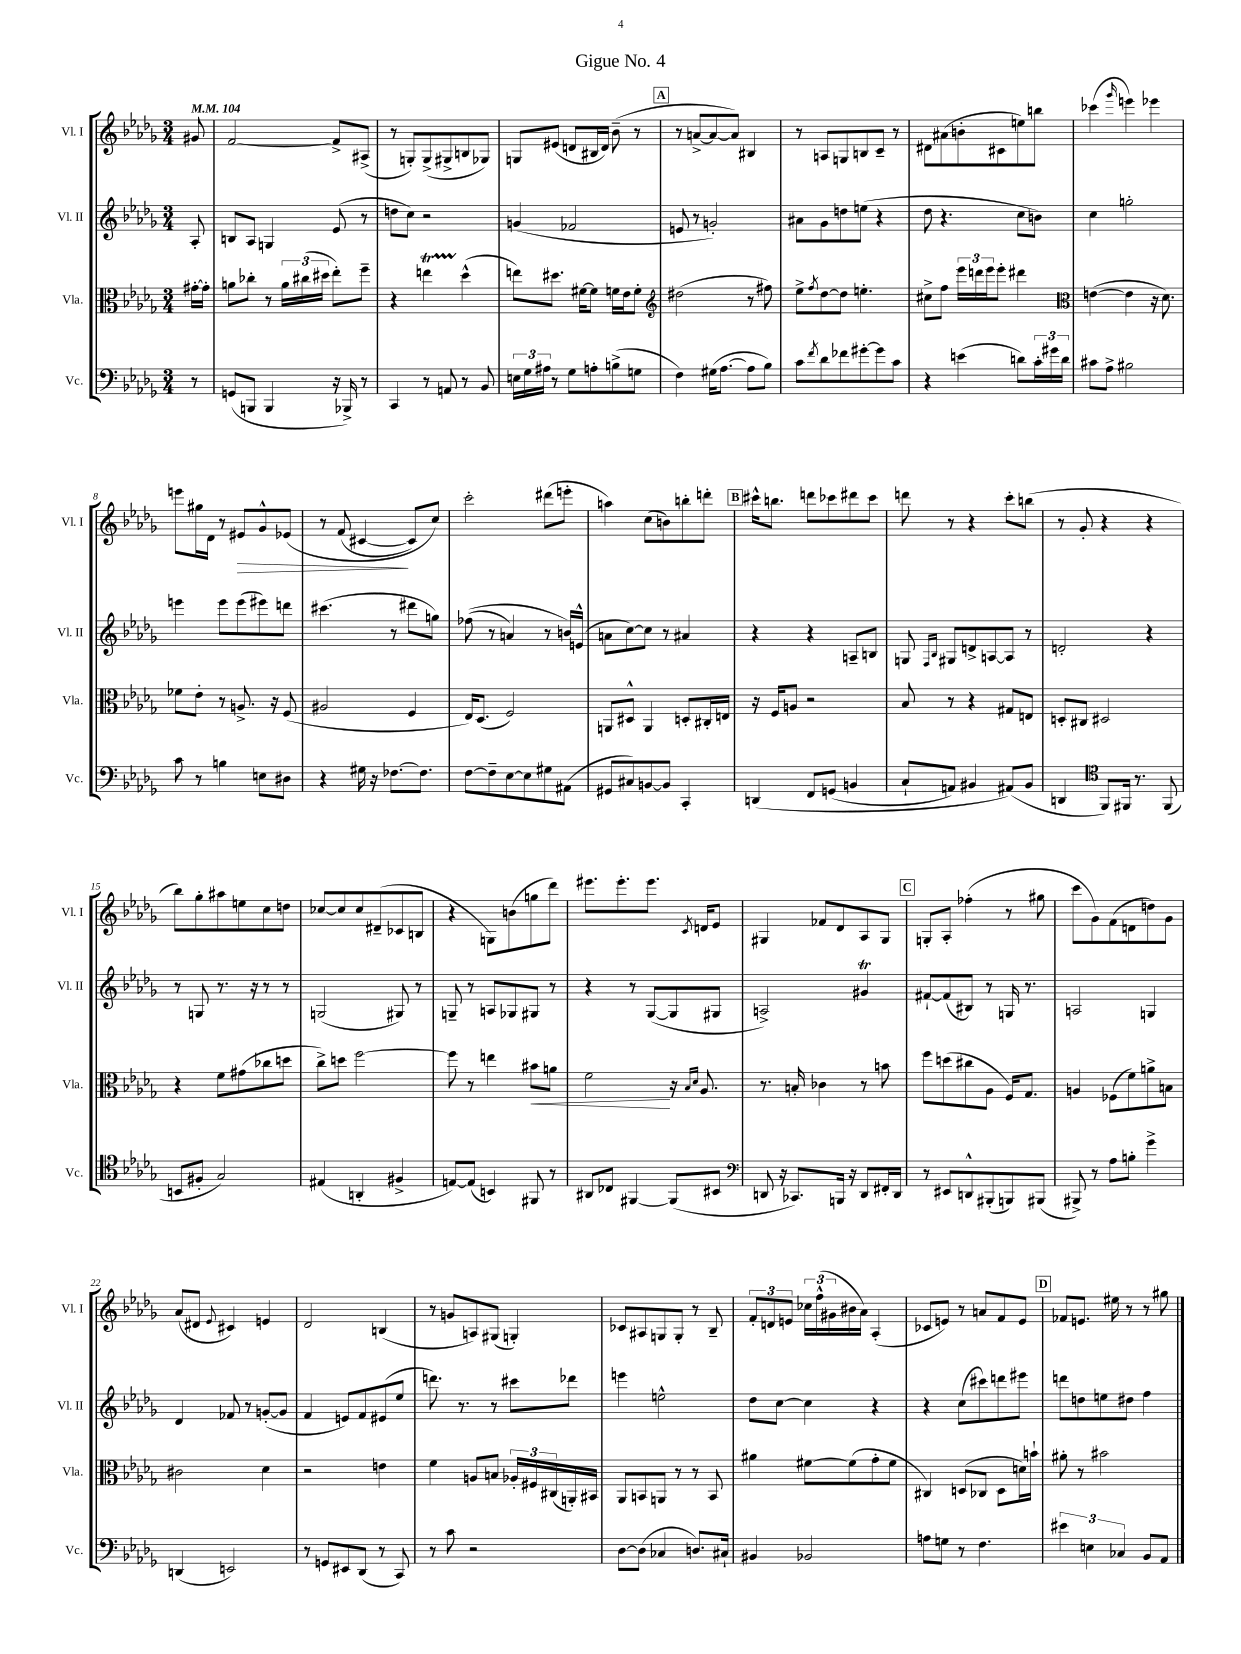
\header { title = "Gigue No. 4" }
<<
\new StaffGroup <<
\new Staff = "s0" \with { instrumentName = "Vl. I" shortInstrumentName = "Vl. I" } {
    \clef treble \key des \major \numericTimeSignature \time 3/4 \partial 8 \tempo 4 = 104
    gis'8 |
    f'2~ f'8-> ais8->( |
    r8 g8-.) g8->( gis8-> b8 ges8) |
    g8 eis'8( d'8 bis16 d'16) bes'8--( r8 |
    \mark \markup { \box "A" } r8 a'8~-> a'8~ a'8) bis4 |
    r8 a8 g8 b8 c'8-- r8 |
    dis'8 ais'8( b'8-. cis'8 e''8) b''8 |
    ces'''4( \grace { ges'''16 } e'''4) ees'''4 |
    e'''8 gis''16 des'16 r8 eis'8\> ges'8-^ ees'8\( |
    r8 f'8( cis'4~\! cis'8) c''8\) |
    c'''2-. dis'''8( e'''8-. |
    a''4) c''8( b'8) b''8-. d'''8-. |
    \mark \markup { \box "B" } cis'''16-^ b''8. d'''8 ces'''8 dis'''8 ces'''8 |
    d'''8 r8 r4 c'''8-. b''8( |
    r8 ges'8-. r4 r4 |
    bes''8) ges''8-. ais''8 e''8 c''8 d''8 |
    ces''8~ ces''8 ces''8 dis'8--( ces'8 b8 |
    r4 g8) b'8( g''8 des'''8) |
    eis'''8. eis'''8.-. eis'''8. \acciaccatura { c'8 } d'16 ees'8 |
    gis4 fes'8 des'8 aes8 gis8 |
    \mark \markup { \box "C" } g8-. aes8-. fes''4-.( r8 gis''8 |
    c'''8 ges'8) f'8( d'8 d''8) ges'8 |
    aes'8( dis'8 \appoggiatura { ees'8 } cis'4) e'4 |
    des'2 b4( |
    r8 g'8 a8) gis8( g4-.) |
    ces'8 ais8 g8 g8-. r8 bes8-- |
    \tuplet 3/2 { f'8-. d'8 e'8 } \tuplet 3/2 { ces''16 f''16-^( gis'16 } bis'16 aes'16) aes4-.( |
    ces'8 e'8) r8 a'8 f'8 e'8 |
    \mark \markup { \box "D" } fes'8 e'8. eis''16 r8 r8 gis''8 \bar "|." |
}
\new Staff = "s1" \with { instrumentName = "Vl. II" shortInstrumentName = "Vl. II" } {
    \clef treble \key des \major \numericTimeSignature \time 3/4 \partial 8
    aes8-. |
    b8 aes8 g4 ees'8( r8 |
    d''8 c''8) r2 |
    g'4( fes'2 |
    \mark \markup { \box "A" } e'8 r8 g'2-.) |
    ais'8 ges'8 d''8 e''8( r4 |
    des''8 r4. c''8 b'8) |
    c''4 g''2-. |
    e'''4 e'''8 e'''8( eis'''8) d'''8 |
    cis'''4.( r8 dis'''8 g''8) |
    fes''8(\( r8 a'4) r8 b'16\) e'16-^( |
    a'8 c''8~) c''8 r8 ais'4 |
    \mark \markup { \box "B" } r4 r4 a8-- b8 |
    g8 \grace { f16 bes16 } gis8 d'8-> a8~ a8 r8 |
    d'2-. r4 |
    r8 g8 r8. r16 r8 r8 |
    g2( gis8) r8 |
    g8-- r8 a8 ges8 gis8 r8 |
    r4 r8 ges8~( ges8 gis8 |
    a2->) gis'4\trill |
    \mark \markup { \box "C" } fis'8~-! fis'8( bis8) r8 g16 r8. |
    a2 g4 |
    des'4 fes'8 r8 g'8~-.( g'8 |
    f'4 e'8) f'8 eis'8( ees''8 |
    d'''8.) r8. r8 cis'''8 des'''8 |
    e'''4 e''2-^ |
    des''8 c''8~ c''4 r4 |
    r4 c''8( cis'''8) d'''8 eis'''8 |
    \mark \markup { \box "D" } d'''8 d''8 e''8 dis''8 f''4 \bar "|." |
}
\new Staff = "s2" \with { instrumentName = "Vla." shortInstrumentName = "Vla." } {
    \clef alto \key des \major \numericTimeSignature \time 3/4 \partial 8
    gis'16~-. gis'16-. |
    a'8 ces''8-. r8 \tuplet 3/2 { a'16 cis''16( dis''16 } ees''8-.) f''8-- |
    r4 e''4\startTrillSpan des''4-^\stopTrillSpan( |
    e''8) dis''8. fis'16~ fis'8 f'16 ees'16 f'8-. |
    \mark \markup { \box "A" } \clef treble dis''2( r8 fis''8) |
    ees''8-> \acciaccatura { f''8 } des''8~ des''8 e''4.-. |
    cis''8-> f''8 \tuplet 3/2 { ees'''16 d'''16 ees'''16 } ees'''8-. dis'''4 |
    \clef alto e'4~( e'4 r16 des'8.) |
    fes'8 ees'8-. r8 a8.-> r16 f8( |
    ais2 f4 |
    ees16) des8.( f2) |
    a,8 dis8-^ a,4 d8-. cis16-. e16 |
    \mark \markup { \box "B" } r16 f16 a8 r2 |
    bes8 r8 r4 gis8 e8 |
    d8-. cis8 dis2 |
    r4 f'8 gis'8( ces''8 d''8 |
    c''8->) d''8 f''2~ |
    f''8 r8 e''4 bis'8\< a'8 |
    f'2\! r16 \grace { bes16 des'16 } aes8. |
    r8. b16-. ces'4 r8 b'8 |
    \mark \markup { \box "C" } f''8 d''8( cis''8 aes8 f16) ges8. |
    a4 fes8( f'8) a'8-> b8 |
    cis'2 des'4 |
    r2 e'4 |
    f'4 a8 b8 \tuplet 3/2 { aes16-. fis16 cis16( } a,16-.) bis,16 |
    aes,8 b,8 a,8 r8 r8 b,8 |
    ais'4 fis'8~ fis'8( ges'8-. fis'8 |
    cis4) d8( ces8 d8 d'16) b'16-! |
    \mark \markup { \box "D" } ais'8-. r8 bis'2 \bar "|." |
}
\new Staff = "s3" \with { instrumentName = "Vc." shortInstrumentName = "Vc." } {
    \clef bass \key des \major \numericTimeSignature \time 3/4 \partial 8
    r8 |
    g,8( b,,8 b,,4 r16 bes,,16->) r8 |
    c,4 r8 a,8 r8 bes,8 |
    \tuplet 3/2 { e16 ges16 ais16 } r8 ges8 a8-. b8->( g8 |
    \mark \markup { \box "A" } f4) gis16( aes8.~ aes8 bes8) |
    c'8 \acciaccatura { f'8 } des'8 fes'8 gis'8~-. gis'8 c'8 |
    r4 e'4( d'8) \tuplet 3/2 { c'16-. gis'16 d'16 } |
    cis'8 aes8-> bis2 |
    c'8 r8 b4 e8 dis8 |
    r4 gis16 r16 fes8.~ fes8. |
    f8~ f8-- ees8~ ees8 gis8 ais,8( |
    gis,8 cis8) b,8~ b,8 c,4-. |
    \mark \markup { \box "B" } d,4\( f,8 g,8( b,4 |
    c8-! a,8) bis,4 ais,8(\) bis,8 |
    d,4 \clef tenor f,8) fis,16 r8. fis,8( |
    b,8 fis8-. ges2) |
    eis4( a,4-. fis4-> |
    e8~) e8( b,4) fis,8 r8 |
    ais,8 ces8 fis,4~ fis,8( bis,8 |
    \clef bass d,8 r16 ces,8.) b,,16 r16 d,8 fis,16-. d,16 |
    \mark \markup { \box "C" } r8 eis,8 d,8-^ bis,,8-.( b,,8) bis,,8( |
    bis,,8->) r8 aes8 b8-. ges'4-> |
    d,4( e,2) |
    r8 g,8 eis,8 des,8( r8 c,8) |
    r8 c'8 r2 |
    des8~ des8( ces4 d8.) cis16-! |
    bis,4 bes,2 |
    a8 g8 r8 f4. |
    \mark \markup { \box "D" } \tuplet 3/2 { eis'4 e4 ces4 } bes,8 aes,8 \bar "|." |
}
>>
>>
